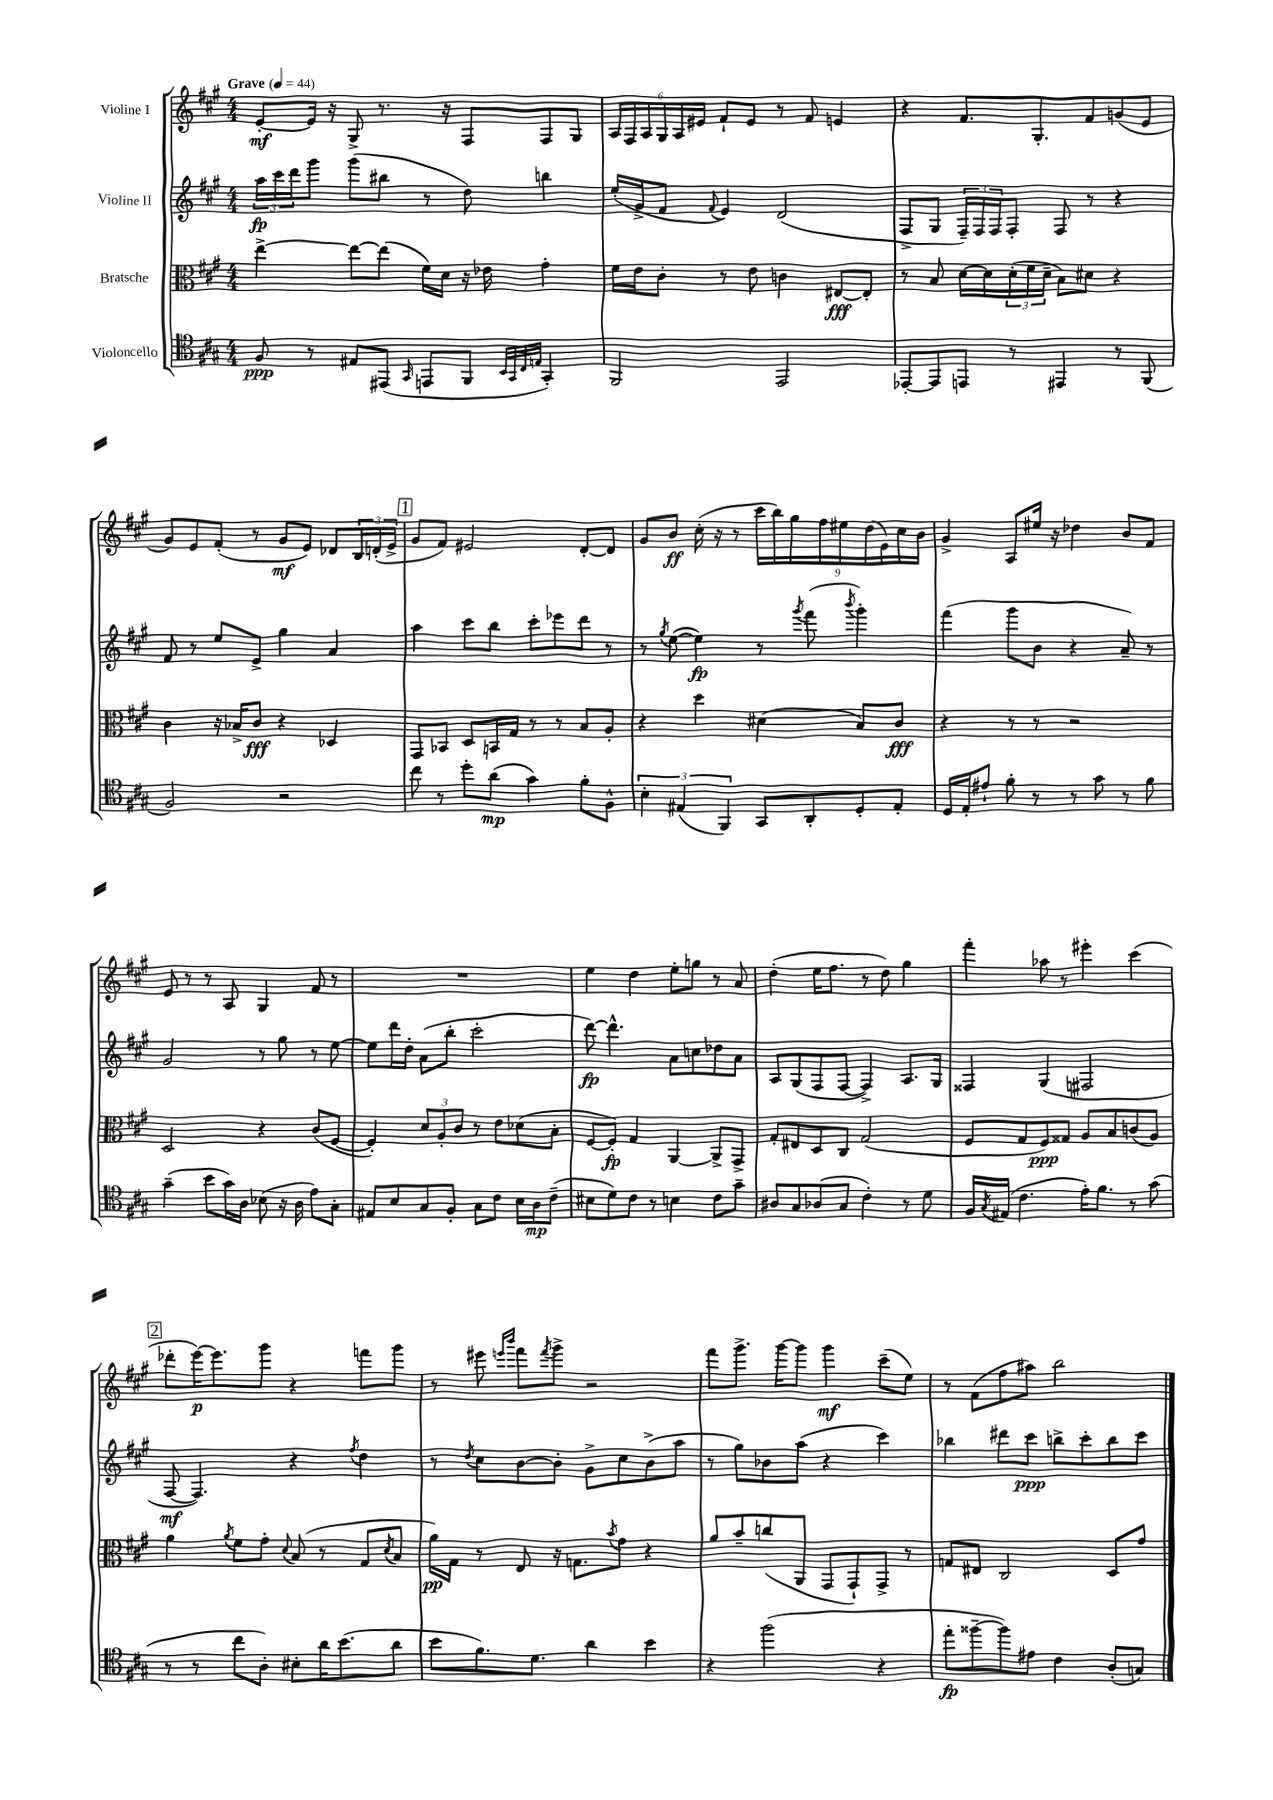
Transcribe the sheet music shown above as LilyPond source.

<<
\new StaffGroup <<
\new Staff = "s0" \with { instrumentName = "Violine I" } {
    \clef treble \key a \major \numericTimeSignature \time 4/4 \tempo "Grave" 4 = 44
    e'8~-.\mf e'16 r16 gis8-> r8. r16 fis8 fis8 gis8 |
    \tuplet 6/4 { a16 fis16 a16 gis16 a16 eis'16 } fis'8-! eis'8 r8 fis'8 e'4 |
    r4 fis'8. gis8.-. fis'8 g'8( e'8 |
    gis'8) e'8 fis'8-.( r8 gis'8\mf e'8) des'8 \tuplet 3/2 { b16 d'16-.( e'16-> } |
    \mark \markup { \box "1" } gis'8 fis'8) eis'2 d'8~-. d'8 |
    gis'8 b'8\ff cis''16-.( r16 r8 \tuplet 9/8 { cis'''16 b''16) gis''16 fis''16 eis''16 d''16( e'16) cis''16 b'16 } |
    gis'4-> a8 eis''16 r16 des''4 b'8 fis'8 |
    e'8 r8 r8 a8 gis4 fis'8 r8 |
    R1 |
    e''4 d''4 e''8-. g''8 r8 a'8 |
    d''4-.( e''16 fis''8. r8 d''8) gis''4 |
    fis'''4-. aes''8 r8 eis'''4-. cis'''4( |
    \mark \markup { \box "2" } des'''8-. e'''16~\p) e'''8. gis'''8 r4 f'''8 gis'''8 |
    r8 eis'''8 \grace { e'''16 b'''16 } fis'''8 \acciaccatura { fis'''8 } gis'''8-> r2 |
    fis'''8 gis'''8.-> gis'''16~ gis'''8 gis'''4\mf cis'''8--( e''8) |
    r8 fis'8( fis''8 ais''8) b''2 \bar "|." |
}
\new Staff = "s1" \with { instrumentName = "Violine II" } {
    \clef treble \key a \major \numericTimeSignature \time 4/4
    \tuplet 3/2 { a''16\fp cis'''16 d'''16 } gis'''8 gis'''8( bis''8 r8 d''8) b''4 |
    e''16-.( gis'16-> fis'8 \appoggiatura { fis'8 } e'4) d'2( |
    fis8-> gis8 \tuplet 3/2 { fis16--) fis16 fis16 } fis8-. fis8 r8 r4 |
    fis'8 r8 e''8 e'8-> gis''4 a'4 |
    \mark \markup { \box "1" } a''4 cis'''8 b''8 cis'''8-. ees'''8 d'''8 r8 |
    r8 \acciaccatura { gis''8 } e''8~( e''4\fp) r8 \acciaccatura { gis'''8 } fis'''8( \acciaccatura { b'''8 } gis'''4-.) |
    fis'''4( gis'''8 b'8 r4 a'8--) r8 |
    gis'2 r8 gis''8 r8 e''8~ |
    e''8 d'''16 d''16-. a'8( b''8-. cis'''2-. |
    d'''8~\fp) d'''4.-^ a'8 c''8 des''8 a'8 |
    a8 gis8( fis8 fis8~ fis4->) a8. gis16 |
    fisis4 gis4( fis2 |
    \mark \markup { \box "2" } fis8~\mf fis4.) r4 \acciaccatura { fis''8 } d''4 |
    r8 \acciaccatura { d''8 } cis''8 b'8~ b'8-. gis'8-> cis''8 b'8->( a''8 |
    r8 gis''8) bes'8 a''8( r4 cis'''4) |
    bes''4 dis'''8 cis'''8\ppp b''8-> cis'''8-. b''8 cis'''8 \bar "|." |
}
\new Staff = "s2" \with { instrumentName = "Bratsche" } {
    \clef alto \key a \major \numericTimeSignature \time 4/4
    e''4~-> e''8~ e''8( fis'16) d'16 r16 ees'16 gis'4-. |
    fis'16 e'16 cis'8-. r8 e'8 c'4 eis8~\fff eis8-. |
    r8 b8 d'16~ d'16 \tuplet 3/2 { d'16-.( fis'16 d'16-- } b8) dis'8 r4 |
    cis'4 r16 bes16-> cis'8\fff r4 des4 |
    \mark \markup { \box "1" } gis,8 bes,8 d8 b,16 gis16 r8 r8 b8 a8-. |
    r4 d''4 dis'4( b8) cis'8\fff |
    r4 r8 r8 r2 |
    d2 r4 cis'8( fis8~ |
    fis4-.) \tuplet 3/2 { d'8 a8-. cis'8 } r8 e'8 des'8( b8-. |
    fis8~ fis8-.\fp) gis4 a,4~ a,8-> gis,8-> |
    gis8-. eis8 d8 cis8 gis2( |
    fis8 gis8 fis8\ppp) gisis8 a8 b8 c'8( a8) |
    \mark \markup { \box "2" } a'4 \acciaccatura { a'8 } fis'8 gis'8-. \appoggiatura { d'8 } b8( r8 gis8 \acciaccatura { d'8 } b8 |
    a'16\pp) gis16 r8 e8 r16 g8. \acciaccatura { b'8 } gis'8 r4 |
    a'8 b'8-- c''8( a,8 gis,8 gis,8-!) gis,8-> r8 |
    g8 eis8 cis2 d8 gis'8 \bar "|." |
}
\new Staff = "s3" \with { instrumentName = "Violoncello" } {
    \clef tenor \key a \major \numericTimeSignature \time 4/4
    fis8\ppp r8 eis8 eis,8( \grace { gis,16 } e,8 fis,8 \grace { b,32 gis,32 cis32 e32 } gis,4-.) |
    fis,2 e,2 |
    ees,8~-. ees,8 e,8 r8 eis,4 r8 fis,8( |
    fis2) r2 |
    \mark \markup { \box "1" } cis''8 r8 d''8-. a'8\mp( gis'4) fis'8-. fis8-^ |
    \tuplet 3/2 { b4-. eis4( fis,4) } gis,8 a,8-. d8-. eis8-. |
    d16 e16-. eis'8-! fis'8-. r8 r8 gis'8 r8 fis'8 |
    gis'4--( b'8 gis'16) a16 bes8( r16 a16 e'8) gis8-. |
    eis8 b8 gis8 fis8-. gis8 cis'8 b16 a16\mp cis'8--( |
    bis8 d'8) cis'8 r8 b4 cis'8 gis'8-- |
    ais8 gis8 aes8( gis8 cis'4-.) r8 d'8 |
    fis16 \acciaccatura { gis8 } eis16( cis'4. e'16-.) fis'8. r8 gis'8( |
    \mark \markup { \box "2" } r8 r8 cis''8 a8-.) bis8-. a'16 b'8.( a'8 |
    b'8 fis'8.) d'8. a'4 b'4 |
    r4 fis''2( r4 |
    e''8-.\fp fisis''8~-- fisis''8) eis'8 cis'4 a8-.( g8) \bar "|." |
}
>>
>>
\layout { \context { \Score \remove "Bar_number_engraver" } }
